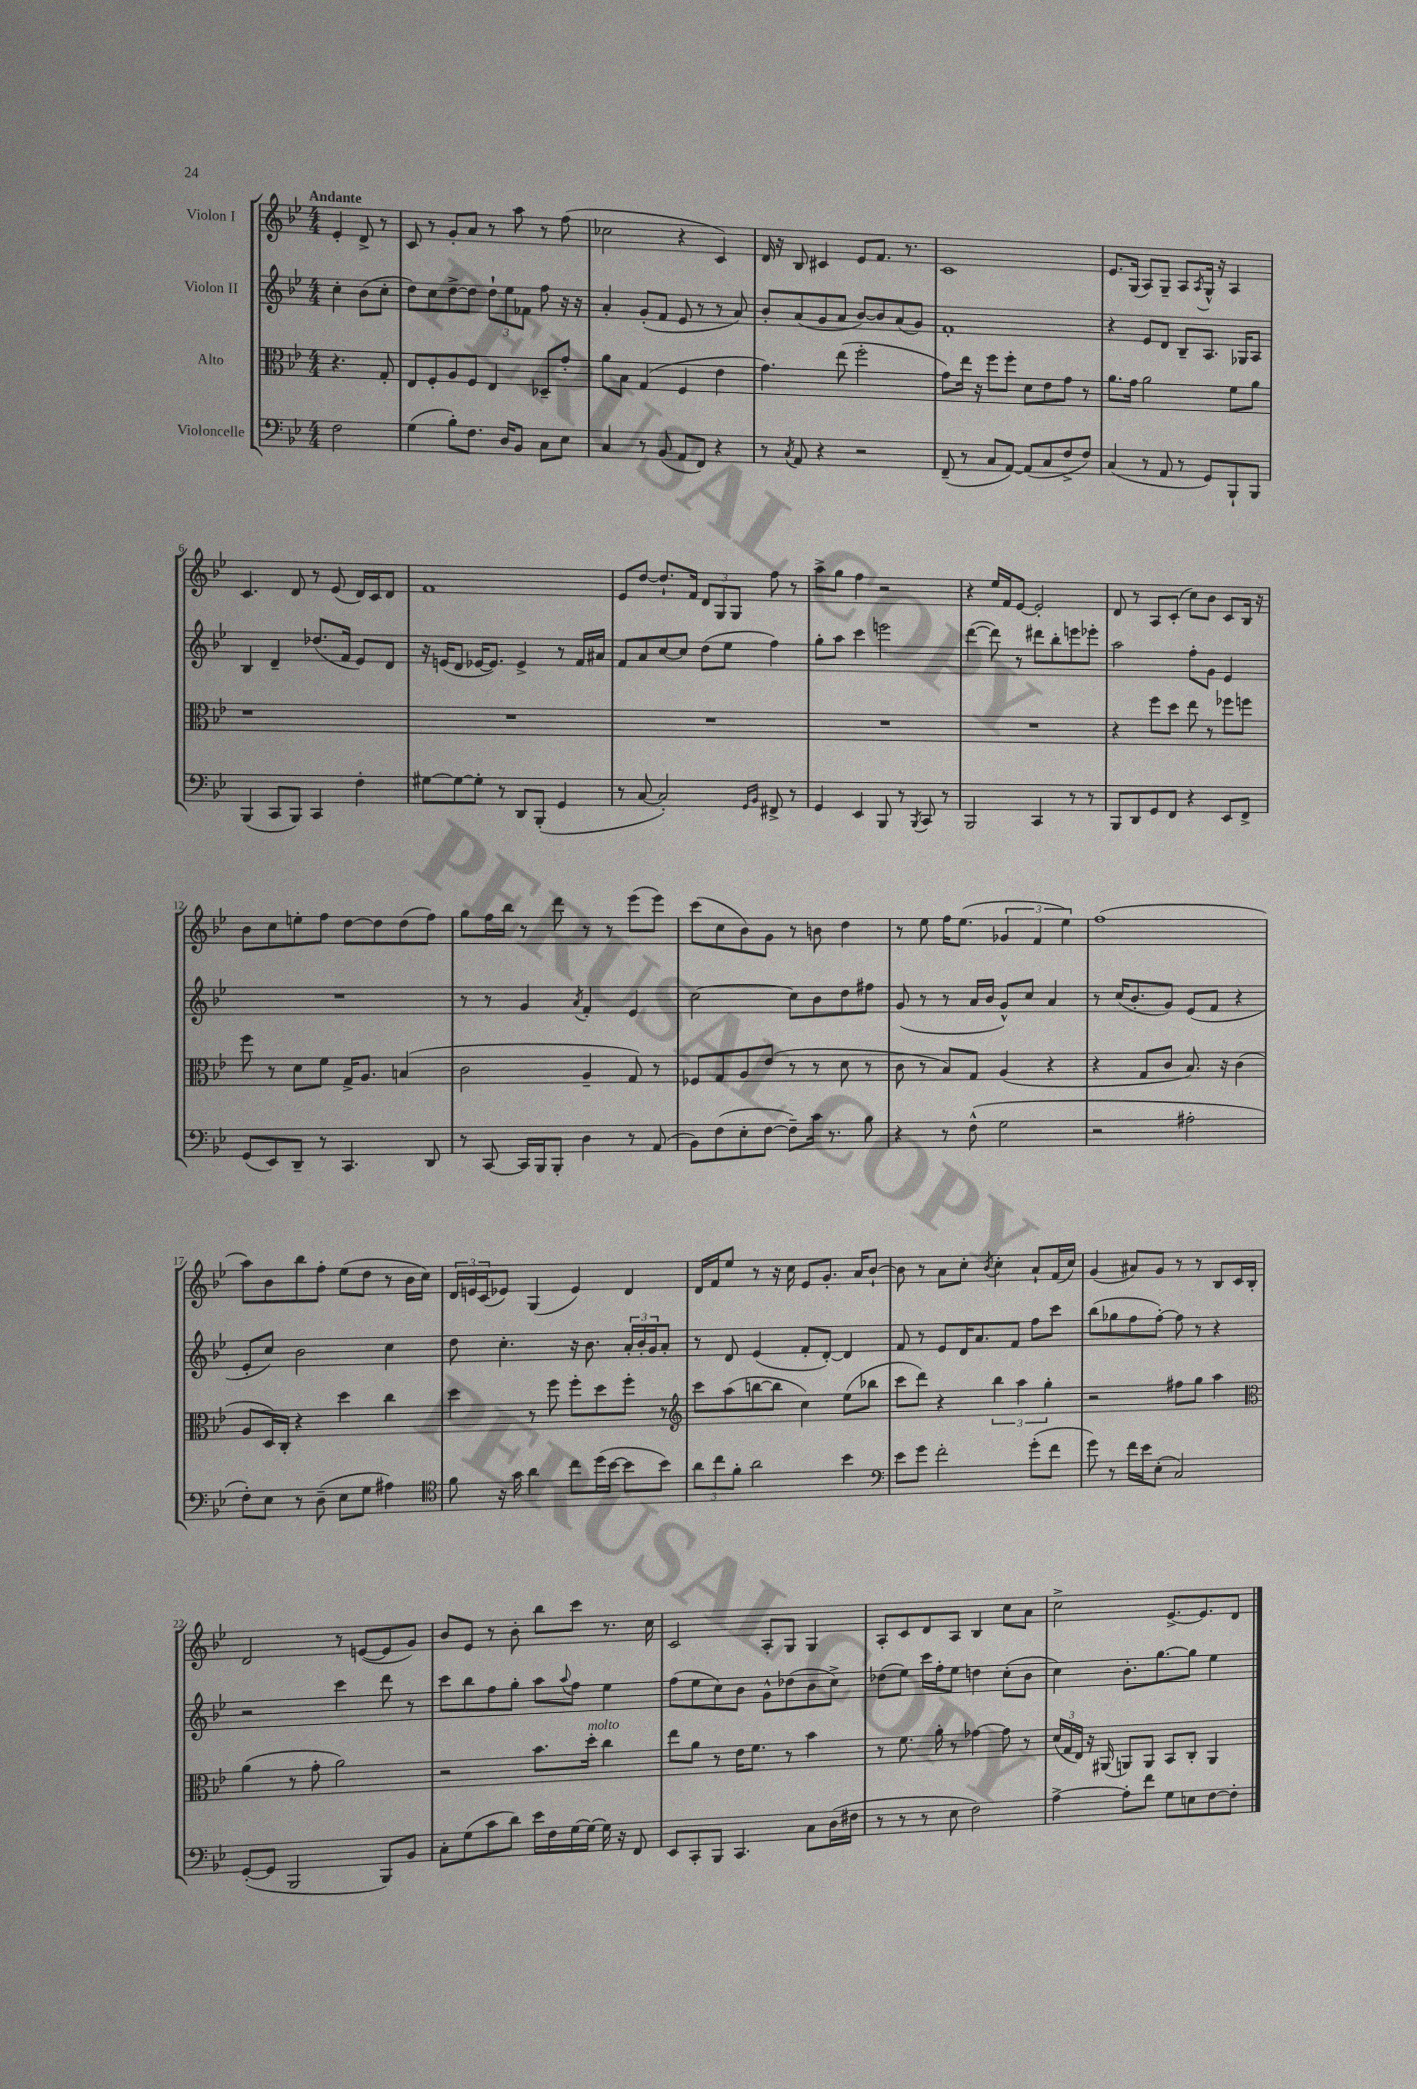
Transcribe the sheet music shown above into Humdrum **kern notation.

**kern	**kern	**kern	**kern
*staff4	*staff3	*staff2	*staff1
*clefF4	*clefC3	*clefG2	*clefG2
*k[b-e-]	*k[b-e-]	*k[b-e-]	*k[b-e-]
*M4/4	*M4/4	*M4/4	*M4/4
2F	4.r	4cc'	4e-'
.	.	(8b-	8d^
.	8G'	8cc'	8r
=	=	=	=
(4G	8E-	8dd)	8c
.	8F'	8cc	8r
8B-')	8A	[8dd^	8g'
8.F	8F	8dd]	8a
.	4E-	12dd`	8r
16D	.	.	.
.	.	12ee-	.
8BB-	.	.	8aa
.	.	12f-	.
8C	8D-~	8ff	8r
8E-	8g'	16r	(8ff
.	.	16r	.
=	=	=	=
4C	8a	4a'	2cc-
.	8B-	.	.
8r	(4G	(8g'	.
(8BB-	.	8f	.
8AA	4F	8e-	4r
8FF)	.	8r	.
4r	4e-	8r	4c)
.	.	8a)	.
=	=	=	=
8r	4.g)	8b-'	16d
.	.	.	16r
8qC	.	.	.
8AA	.	(8a	8B-
4r	.	8g	4c#
.	(8ee-	8a	.
2r	2ff'	[8b-)	8e-
.	.	8b-]	8.f
.	.	(8a	.
.	.	.	8.r
.	.	8g)	.
=	=	=	=
(8FF~	8g)	1f'	1c
8r	16ee-	.	.
.	16r	.	.
8C	8ff	.	.
[8AA)	8ff'	.	.
(8AA]	8d	.	.
8C	8e-	.	.
8F^	8g	.	.
8F)	8r	.	.
=	=	=	=
(4C	8.a	4r	8.e-
.	16g	.	(16G
8r	2a	8e-	8A)
8AA	.	8d	8G~
8r	.	8B-~	8A
.	.	.	8qA
8GG)	.	8.A	16G^^
.	.	.	16r
8BBB-`	8f	.	4A
.	.	16G-	.
8BBB-	8a	8A	.
=	=	=	=
(4BBB-	1r	4B-	4.c
8CC	.	4d~	.
8BBB-)	.	.	8d
4CC	.	(8.dd-	8r
.	.	.	(8e-
.	.	16f	.
4F'	.	8e-)	16d)
.	.	.	16c
.	.	8d	8d
=	=	=	=
[8G#	1r	16r	1f
.	.	(16e	.
8G#_	.	8d	.
8G#']	.	[16e-	.
.	.	8.e-])	.
8r	.	.	.
8DD	.	4e-^	.
(8BBB-'	.	.	.
4GG	.	8r	.
.	.	16f	.
.	.	16a#	.
=	=	=	=
8r	1r	8f	8e-
[8C	.	8a	[8dd
2C'])	.	[8cc	8.dd`]
.	.	8cc]	.
.	.	.	16f
.	.	(8dd	12d
.	.	.	12G
.	.	8ee-	.
.	.	.	12G
16qqGG	.	.	.
16qqBB-	.	.	.
8FF#^	.	4ff)	8ff
8r	.	.	8r
=	=	=	=
4GG	1r	8gg'	8aa^
.	.	8aa	8gg
4EE-	.	4ccc	4ff
8BBB-	.	2eee	2r
8r	.	.	.
8qBBB-	.	.	.
8CC	.	.	.
8r	.	.	.
=	=	=	=
2BBB-	1r	([4ddd	4r
.	.	8ddd])	16ee-
.	.	.	16f
.	.	8r	[8e-
4CC	.	8ddd#	2e-']
.	.	8bb-'	.
8r	.	8eee	.
8r	.	8eee-'	.
=	=	=	=
8BBB-	4r	2aa	8d
8DD	.	.	8r
8GG	8ff	.	8A
8FF	8dd	.	(8c'
4r	8ee-	8ff'	8cc)
.	8r	8g	8b-
8EE-	8ff-	4e-	8c
8FF^	8ff	.	16B-
.	.	.	16r
=	=	=	=
(8GG	8ff	1r	8b-
8EE-)	8r	.	8cc
8DD~	8d	.	8ee'
8r	8f	.	8ff
4.CC	16G^	.	[8dd
.	8.A	.	.
.	.	.	8dd]
.	(4B	.	(8dd
8DD	.	.	8ff)
=	=	=	=
8r	2c	8r	8gg
[8CC	.	8r	16ff
.	.	.	16bb-
16CC]	.	4g	8r
16BBB-	.	.	.
8BBB-'	.	.	8ddd
.	.	8qa	.
4D	4A~	4f'	8r
.	.	.	8r
8r	8G)	4e-	(8eee-
(8AA	8r	.	8eee-)
=	=	=	=
8BB-)	8F-	[2cc	(8ccc
(8F	8G	.	8cc
8E-'	8A	.	8b-)
[8F	(8e-	.	8g
8F~])	8r	8cc]	8r
16c	8r	8b-	8b
8.r	.	.	.
.	8d	8dd	4dd
8B-	8r	8ff#	.
=	=	=	=
4r	8c	(8g	8r
.	8r	8r	8ee-
8r	8B-)	8r	16ff
.	.	.	(8.ee-
(8F^^	8G	16a	.
.	.	16b-	.
2G	(4A	8g^^)	6g-
.	.	8cc	.
.	.	.	6f
.	4r	4a	.
.	.	.	6ee-)
=	=	=	=
2r	4r	8r	(1ff
.	.	(16cc	.
.	.	8.b-'	.
.	8G	.	.
.	8c	8g)	.
2A#'	8.B-)	(8e-	.
.	.	8f	.
.	16r	.	.
.	(4c	4r	.
=	=	=	=
8F')	8A	8e-'	8aa)
8E-	16D)	8cc)	8b-
.	16C'	.	.
8r	4r	2b-	8bb-
(8D~	.	.	8ff'
8E-	4dd	.	(8ee-
8G	.	.	8dd
4A#)	4cc	4cc	8r
.	.	.	16b-
.	.	.	16cc)
=	=	=	=
*clefC4	*	*	*
8f	4dd	8dd	24d
.	.	.	24e
.	.	.	(24c
16r	.	4.cc'	8e-)
16g	.	.	.
4a	8r	.	(4G
.	8ff	.	.
8cc	8ff'	16r	4e-)
.	.	8.b-	.
(16dd	8dd	.	.
[16b-	.	.	.
8b-]	8ff'	24a'	4d
.	.	24b-'	.
.	.	24g	.
8b-)	8r	8a'	.
=	=	=	=
*	*clefG2	*	*
12a	8ccc	8r	16d
.	.	.	16f
12cc	.	.	.
.	(8aa	8d	8ee-
12f'	.	.	.
2a	[8bb	(4e-	8r
.	8bb]	.	16r
.	.	.	16cc
.	4cc)	8f'	8e-
.	.	[8d')	8.g'
4b-	(8ee-	4d]	.
.	.	.	16a
.	8bb-	.	[8b-`
=	=	=	=
*clefF4	*	*	*
8e-	8ccc	8f	8b-]
8g	8ddd)	8r	8r
2f'	4r	8e-	8a
.	.	16d	8cc'
.	.	8.a	.
.	.	.	8qb-
.	6bb-	.	4cc'
.	.	8f	.
.	6aa	.	.
(8g'	.	8ff	8a`
.	6gg'	.	.
8f	.	8ccc	(16f
.	.	.	16cc)
=	=	=	=
8g)	2r	(8bb-	(4g
8r	.	8gg-	.
16f	.	8ff	8a#)
16e-	.	.	.
(8E-'	.	[8ff')	8g
2C)	8ff#	8ff]	8r
.	8gg	8r	8r
.	4aa	4r	8B-
.	.	.	16c
.	.	.	16B-'
=	=	=	=
*	*clefC3	*	*
([8GG'	(4a	2r	2d
8GG]	.	.	.
2BBB-	8r	.	.
.	8g'	.	.
.	2a)	4ccc	8r
.	.	.	([8e
8BBB-)	.	8ddd	8e]
8BB-	.	8r	8g)
=	=	=	=
8C'	2r	8ccc	8b-
(8G	.	8bb-	8e-
8c	.	8ff	8r
8d)	.	8gg'	8b-'
16e-	8.b-	8aa	8bb-
16F	.	.	.
.	.	8qqaa	.
[16G	.	8ff	8ccc
16G_	16dd'	.	.
16G]	4cc	4ee-	8.r
16r	.	.	.
8FF	.	.	.
.	.	.	16cc
=	=	=	=
8EE-	8ee-	(8ff	2c
8CC'	8a	8ee-	.
8BBB-	8r	8cc)	.
4.CC	16e-	8b-	.
.	8.f	.	.
.	.	8g^^	8A'
.	8r	(8dd-	8G
8C	4b-	8b-	4G
(16D	.	8cc^)	.
16F#	.	.	.
=	=	=	=
8r	8r	(8dd-	8A'
8r	8.f	8ee-)	8c
8r	.	16ccc	8d
.	16a'	16ff'	.
8E-	8r	8ee-	8A
2F)	[4g-	4dd	4B-
.	8g-]	(8cc'	8cc
.	8r	8b-	8a
=	=	=	=
[4A^	(24d	4cc)	2cc^
.	24G	.	.
.	24E-)	.	.
.	16r	.	.
.	(16AA#	.	.
8A']	8AA)	8.b-'	.
8f	8AA	.	.
.	.	[8.gg	.
8G	8BB-	.	[8.e-^
8E	8C'	8gg]	.
.	.	.	8.e-]
[8F	4AA	4ee-	.
8F']	.	.	8d
==	==	==	==
*-	*-	*-	*-
